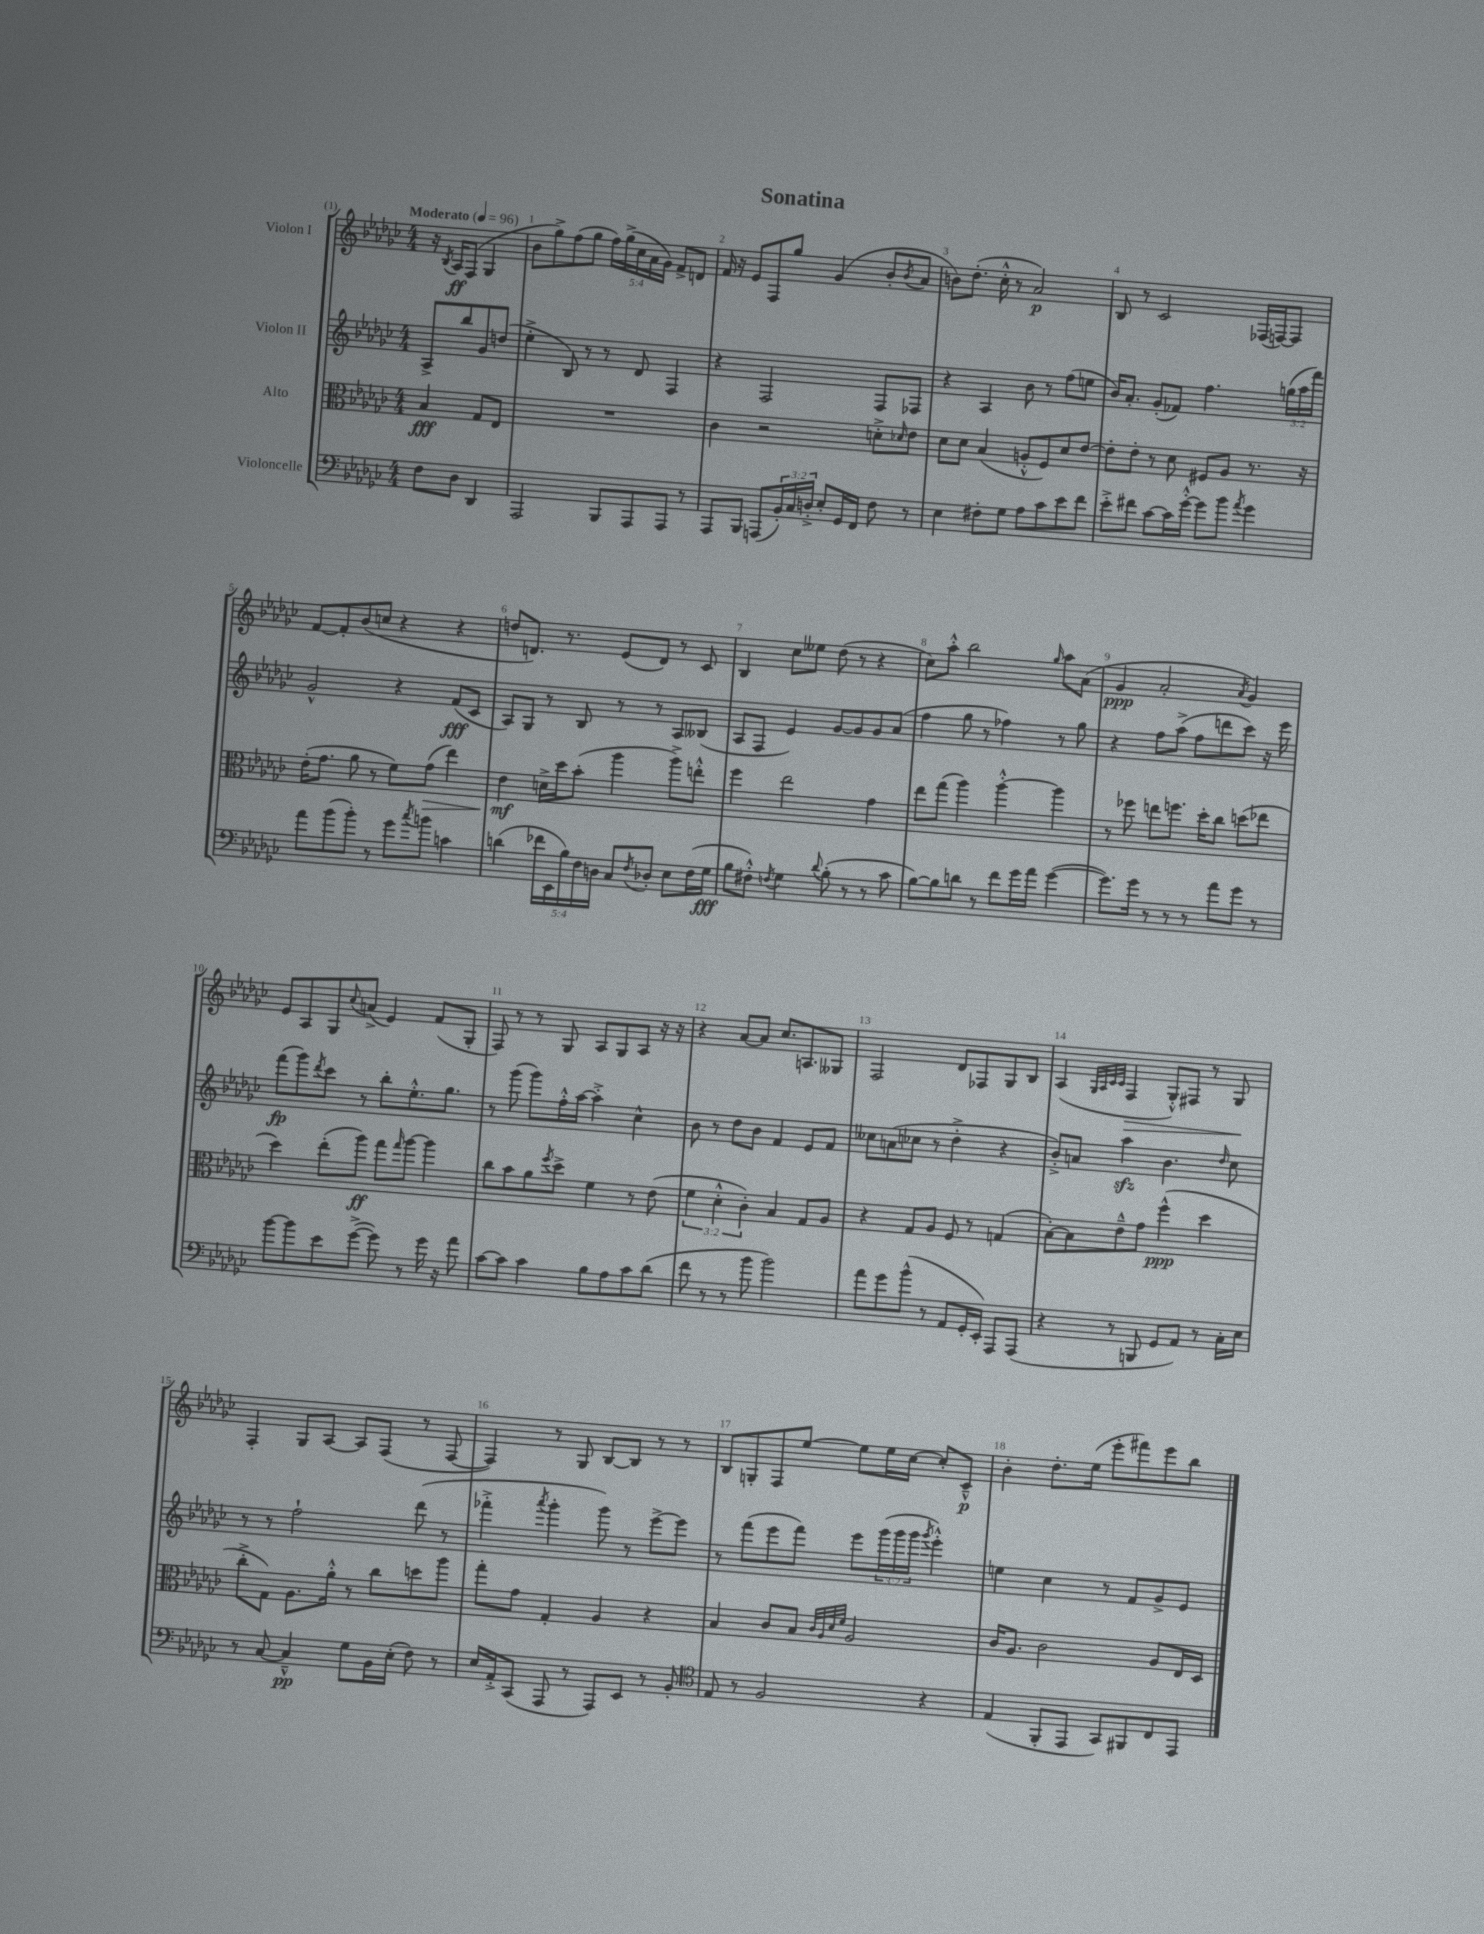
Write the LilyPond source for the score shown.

\header { title = "Sonatina" }
<<
\new StaffGroup <<
\new Staff = "s0" \with { instrumentName = "Violon I" } {
    \clef treble \key ges \major \numericTimeSignature \time 4/4 \override Staff.TupletNumber.text = #tuplet-number::calc-fraction-text \partial 2 \tempo "Moderato" 4 = 96
    r16 \acciaccatura { bes8 } aes16\ff f8( ges4 |
    bes'8 ges''8->) f''8( ges''8 \tuplet 5/4 { f''16) ges''16->( ces''16 aes'16 ges'16) } f'8-> d'8 |
    f'16 r16 ees'8 f8 ges''8 ges'4( bes'8-. \acciaccatura { bes'8 } aes'8 |
    b'8) des''8.-.( ces''16-.-^ r8 aes'2\p) |
    bes8 r8 ces'2 fes16( f16~) f8 |
    f'8~ f'8-. bes'8( c''8 r4 r4 |
    d''8 d'8.) r8. ees'8( d'8) r8 ces'8 |
    bes4 ces''8 eeses''8 des''8( r8 r4 |
    ces''8) aes''8-.-^ bes''2 \grace { ges''16 } aes''8 aes'8( |
    ges'4\ppp aes'2-. \acciaccatura { aes'8 } ges'4) |
    ees'8 aes8 ges8 \appoggiatura { ces''8 } a'8->( ees'4) f'8( ges8-. |
    f8) r8 r8 ges8 aes8 ges8 aes8 r16 r16 |
    r4 aes'8~ aes'8 ces''8. a8. geses8 |
    f2 des'8 fes8 ges8 bes8 |
    aes4( \grace { ges32 aes32 ces'32 ces'32 } f4\> ges8-.-^) fis8 r8 ges8\! |
    f4-. ges8 aes8~ aes8 f8( r8 f8~ |
    f4) r8 ges8 bes8~ bes8 r8 r8 |
    bes8 g8-. f8 ees''8~ ees''8 ees''16 ces''16~ ces''8-. ces'8---^\p |
    bes'4-. des''8.-. ees''16( ees'''8-. fis'''8) ees'''8 bes''8 \bar "|." |
}
\new Staff = "s1" \with { instrumentName = "Violon II" } {
    \clef treble \key ges \major \numericTimeSignature \time 4/4 \override Staff.TupletNumber.text = #tuplet-number::calc-fraction-text \partial 2
    aes8-> bes''8 ges'8 d''8( |
    ees''4-.-> bes8) r8 r8 des'8 f4 |
    r4 f2 f8 fes8 |
    r4 aes4 bes'8 r8 f''8( e''8 |
    bes'16) aes'8.-. ges'8-.( fes'8) f''4. \tuplet 3/2 { g''16( aes''16 f'''16) } |
    ges'2-^ r4 f'8\fff( ces'8 |
    aes8) ges8 r8 bes8 r8 r8 aes8 beses8( |
    aes8 f8 ees'4) ges'8~ ges'8 ges'8 aes'8( |
    f''4 ges''8 r8 fes''4) r8 ges''8 |
    r4 f''8 aes''8->( f''8 d'''8 ces'''8) r16 ees'''16 |
    f'''8\fp( ges'''8) \acciaccatura { des'''8 } ces'''8 r8 bes''8-. ees''8.-.-^ ges''8. |
    r8 ges'''8( ges'''8) f''16-.-^ aes''16~ aes''4-.-> ces''4-^ |
    bes'8 r8 des''8 bes'8 f'4 ees'8 f'8 |
    ceses''8 a'8( ces''8 r8 des''4-.-> r4 |
    bes'8-.->) a'8 aes''4\sfz bes'4. \grace { des''16 } ces''8 |
    r8 r8 f''2-! des'''8( r8 |
    fes'''4-.-> \acciaccatura { aes'''8 } ges'''4-. ges'''8) r8 ees'''8~-> ees'''8 |
    r8 f'''8( ees'''8 f'''8) ees'''8 \tuplet 3/2 { ges'''16( ges'''16 ges'''16 } \acciaccatura { ges'''8 } ees'''4-.-^) |
    e''4 ces''4 r8 f'8 ges'8-> ees'8 \bar "|." |
}
\new Staff = "s2" \with { instrumentName = "Alto" } {
    \clef alto \key ges \major \numericTimeSignature \time 4/4 \override Staff.TupletNumber.text = #tuplet-number::calc-fraction-text \partial 2
    bes4\fff ges8 ees8 |
    R1 |
    ces'4 r2 d'8-.-> \grace { des'16 } ees'8 |
    des'8 des'8 bes4( a8-.-^ f8) des'8 ees'8~ |
    ees'8-. ees'8-. r8 des'8 fis8 aes8 r8. r16 |
    ees'16-.( ges'8. aes'8 r8 f'8) ges'8\>( ees''4) |
    ees'4\mf\! d'16-> des''16 bes'8-.( aes''4 aes''8->) e''8-.-^ |
    f''4 ees''2 ges'4 |
    ees''8 ges''8( aes''4) aes''4~-.-^ aes''4 |
    r8 fes''8 e''8 f''8. des''16-. ces''8 d''8( ees''8 |
    des''4) ees''8-.( aes''8\ff) ges''8 \grace { ges''16 } aes''8~ aes''4 |
    ces''8 bes'8 aes'8 \acciaccatura { f''8 } des''8-> f'4 r8 ees'8( |
    \tuplet 3/2 { f'4 des'4-.-^ ces'4-.) } bes4 ges8 aes8 |
    r4 ges8 aes8 f8 r8 g4( |
    bes8~-.) bes8 ees'8---^ ges'8 f''4-^\ppp( des''4 |
    ces''8-.-> ges8) aes8. aes'16-.-^ r8 ces''8 d''8 aes''8 |
    ges''8-. ges'8 ges4-. aes4 r4 |
    bes4 ces'8 bes8 \grace { ces'32 aes32 des'32 f'32 } aes2 |
    ces'16 aes8. ces'2 aes8 ees16 des16 \bar "|." |
}
\new Staff = "s3" \with { instrumentName = "Violoncelle" } {
    \clef bass \key ges \major \numericTimeSignature \time 4/4 \override Staff.TupletNumber.text = #tuplet-number::calc-fraction-text \partial 2
    f8 des8 des,4 |
    aes,,2 bes,,8 aes,,8 aes,,8 r8 |
    aes,,8 bes,,8 a,,8( \tuplet 3/2 { bes,16-.) ces16 d16-.-> } ees8-. ges,16 f,16 f8 r8 |
    ees4 fis8-. ges8 aes8 ces'8 ees'8 f'8 |
    ees'8-.-> fis'8 ces'8~ ces'16 ges'16~-.-^ ges'8 bes'8 \acciaccatura { aes'8 } ges'4 |
    aes'8 bes'8( bes'8-.) r8 ges'8 \acciaccatura { ces''8 } b'8 c'4 |
    d'4( \tuplet 5/4 { fes'16 ees,16 bes16) f16 d16 } ces8 \acciaccatura { f8 } des8-. ees8 f16( ges16\fff |
    bes8 fis8-.-^) \acciaccatura { f8 } ges4 \appoggiatura { des'8 } bes8-.( r8 r8 ces'8 |
    bes8~) bes8 d'8 r8 f'8 ges'16 aes'16 ges'4~( |
    ges'8.) ges'16 r8 r8 r8 aes'8 ges'8 r8 |
    bes'8~ bes'8 ees'8 ges'8~->( ges'8) r8 ges'16 r16 aes'8 |
    ces'8~ ces'8 ces'4 bes8 aes8 ces'8 des'8( |
    f'8 r8 r8 bes'8 bes'2) |
    aes'8 ges'8 bes'8-^( r8 aes,8 ges,16-. ees,16-.) aes,,8 aes,,8( |
    r4 r8 b,,8 ges,8 aes,8) r8 ces16-. ees16 |
    r8 ces8~ ces4---^\pp ges8 bes,16 ees16-.( f8) r8 |
    ees16 aes,16-.-> ces,8( aes,,8 r8 aes,,8) ees,8 r8 bes,8-. |
    \clef tenor ees8 r8 f2 r4 |
    ees4( f,8-. ees,8 ges,8) fis,8 ces8 ees,8 \bar "|." |
}
>>
>>
\layout { \context { \Score \override BarNumber.break-visibility = ##(#f #t #t) barNumberVisibility = #all-bar-numbers-visible } }
